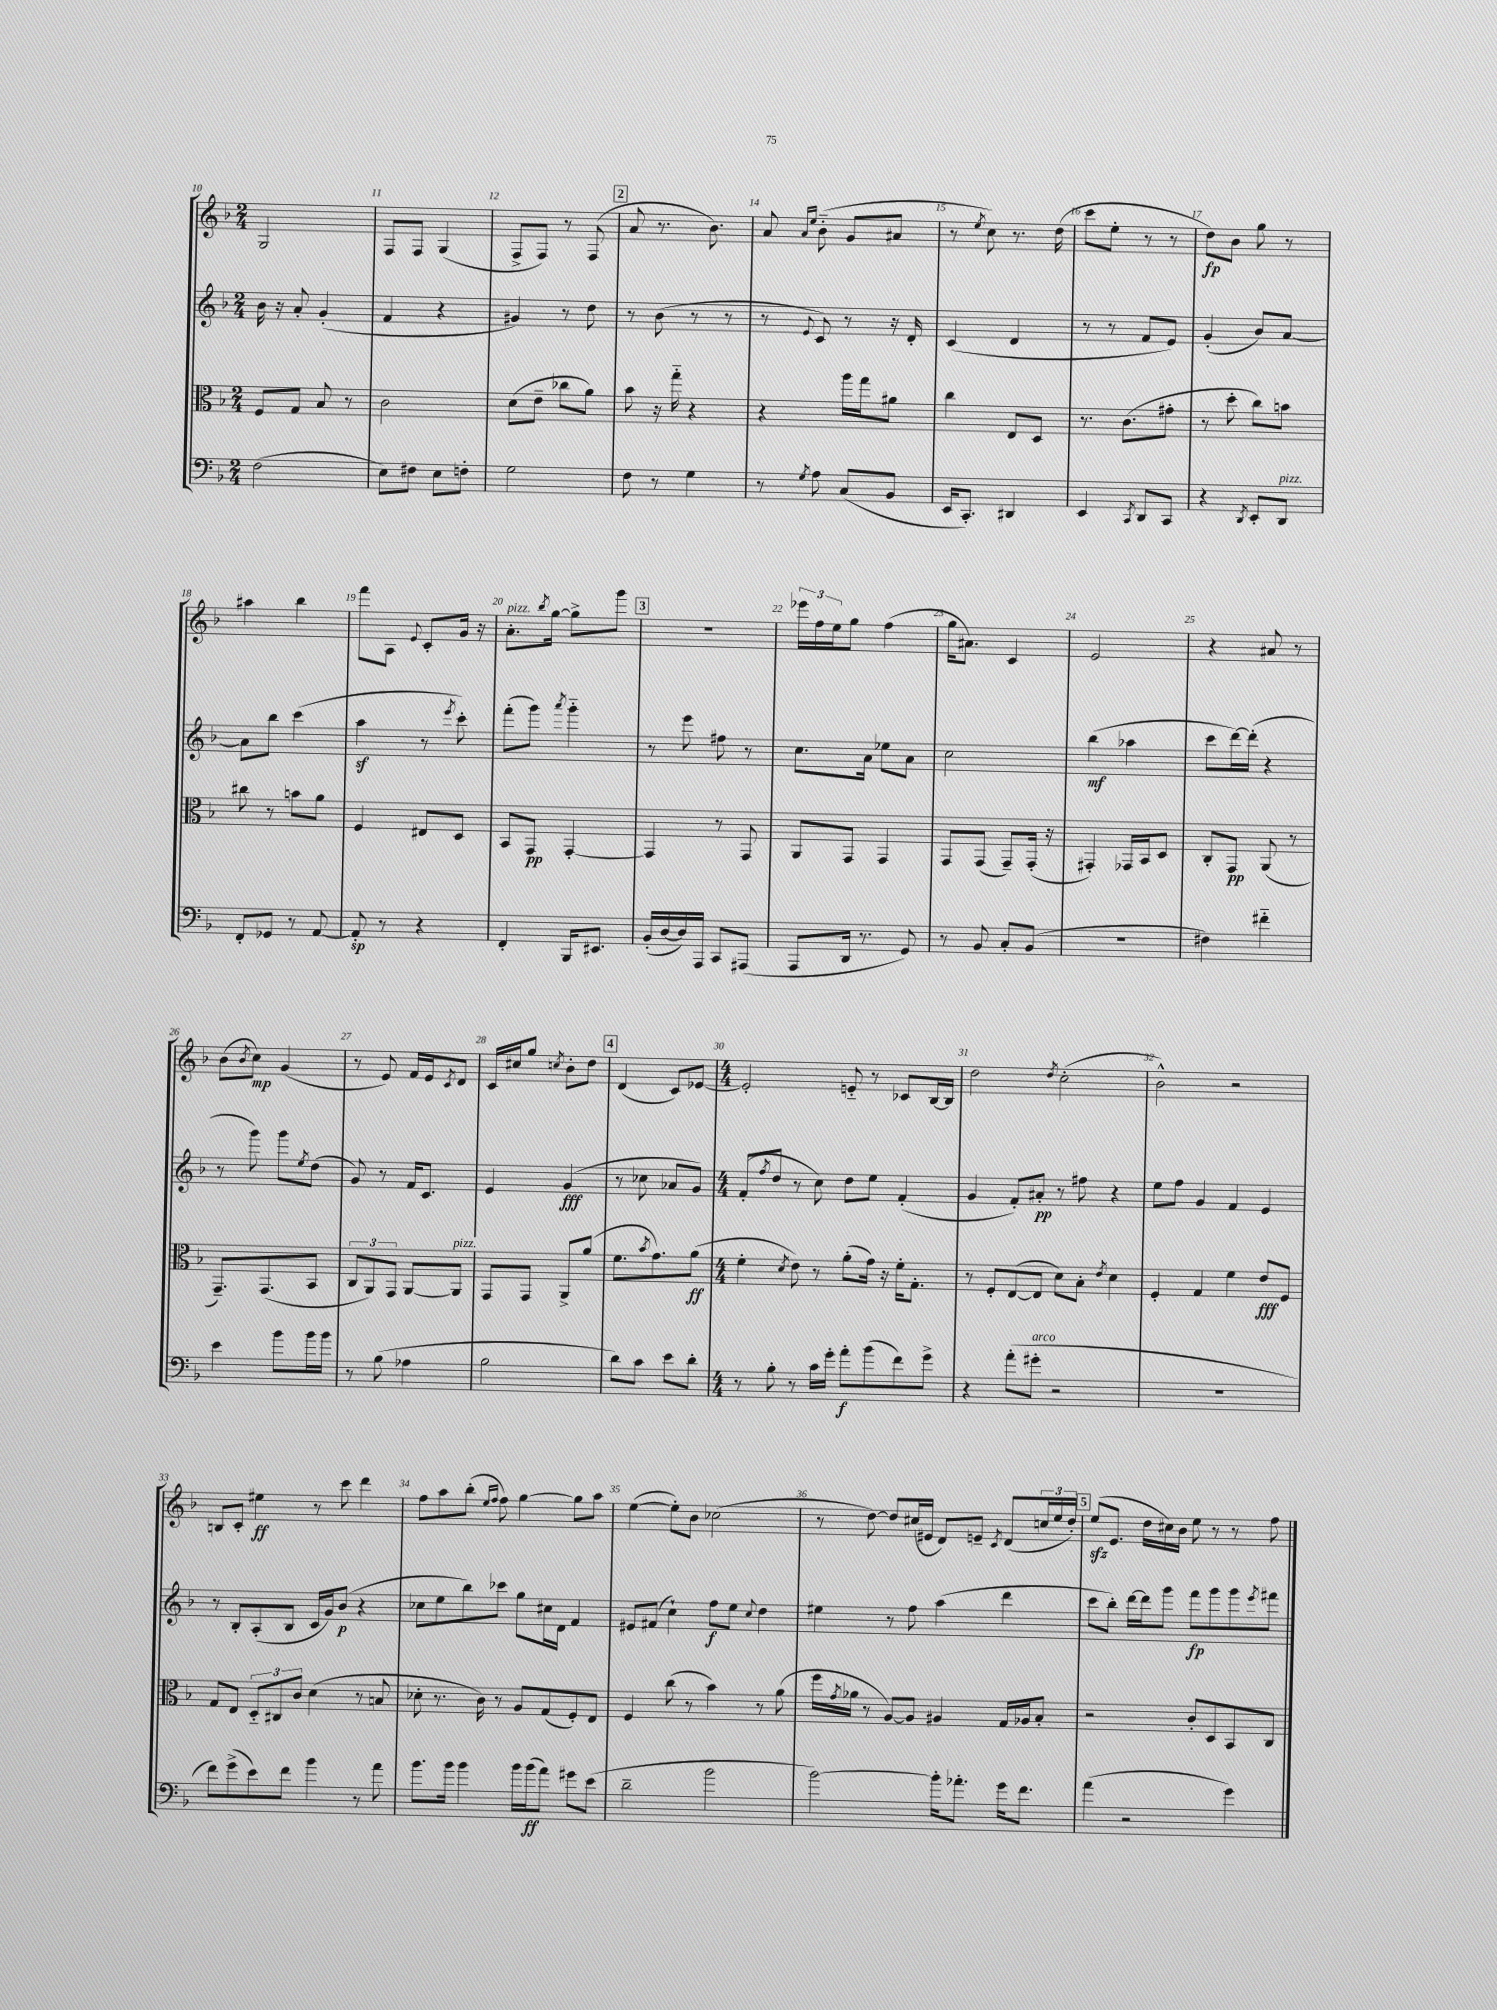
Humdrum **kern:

**kern	**kern	**kern	**kern
*staff4	*staff3	*staff2	*staff1
*clefF4	*clefC3	*clefG2	*clefG2
*k[b-]	*k[b-]	*k[b-]	*k[b-]
*M2/4	*M2/4	*M2/4	*M2/4
(2F	8F	16b-	2G
.	.	16r	.
.	8G	8a'	.
.	8B-	(4g'	.
.	8r	.	.
=	=	=	=
8E)	2c	4f	8F
8F#	.	.	8F
8E	.	4r	(4G
8F'	.	.	.
=	=	=	=
2G	(8d	4g#)	8F^
.	8e~	.	8F)
.	8cc-	8r	8r
.	8a)	8dd	(8F
=	=	=	=
8F	8b-	8r	8a
8r	16r	(8b-	8.r
.	16gg'~	.	.
4G	4r	8r	.
.	.	.	8.b-)
.	.	8r	.
=	=	=	=
8r	4r	8r	8a
.	.	.	16qqa
8qG	.	8qqe	16qqee
8A	.	8c)	(8b-'~
(8C	16aa	8r	8g
.	16gg	.	.
8BB-	8a#	16r	8a#
.	.	16d'	.
=	=	=	=
16EE	4cc	(4c	8r
8.CC')	.	.	.
.	.	.	8qee
.	.	.	8cc)
4DD#	8E	4d	8.r
.	8D	.	.
.	.	.	(16dd
=	=	=	=
4EE	8.r	8r	8ccc
.	.	8r	8ee'
.	(8.c	.	.
8qCC	.	.	.
8DD	.	8f	8r
8CC	8g#'	8e)	8r
=	=	=	=
4r	8r	(4g'	8dd)
.	8dd'	.	8b-
8qDD	.	.	.
8EE'	8cc)	8b-)	8gg
8DD	8b	[8a	8r
=	=	=	=
8FF'	8cc#	8a]	4aa#
8GG-	8r	8bb-	.
8r	8b	(4ccc	4bb-
[8AA	8a	.	.
=	=	=	=
8AA']	4F	4aa	8fff
8r	.	.	8A
.	.	.	8qqe
4r	8E#	8r	8c'
.	.	8qeee	.
.	8D	8ccc')	16g
.	.	.	16r
=	=	=	=
4FF'	8BB-	(8fff'	8.a'
.	8GG	8ggg)	.
.	.	.	8qbb-
.	.	.	[16gg
.	.	8qaaa	.
16BBB-	[4GG'	4ggg'~	8gg^]
8.EE#	.	.	.
.	.	.	8ggg
=	=	=	=
(16BB-'	4GG]	8r	2r
[16D	.	.	.
16D])	.	8eee	.
16AAA	.	.	.
8CC	8r	8ff#	.
(8AAA#	8GG	8r	.
=	=	=	=
8AAA	8AA	8.cc	24eee-
.	.	.	24ff
.	.	.	24ee
16DD	8GG	.	8gg
8.r	.	16a	.
.	4GG	8ee-	(4ff
8GG)	.	8a	.
=	=	=	=
8r	8GG	2cc	16gg
.	.	.	8.a#)
8BB-	(8GG	.	.
8C'	8GG~)	.	4c
(8BB-	(16GG'	.	.
.	16r	.	.
=	=	=	=
2r	4GG#')	(4bb-	2e
.	16GG-	4aa-	.
.	16BB-	.	.
.	8D	.	.
=	=	=	=
4F#)	8C'	8ccc	4r
.	8GG	[16ddd)	.
.	.	(16ddd']	.
4f#'~	(8AA	4r	8a#
.	8r	.	8r
=	=	=	=
4e	8.GG~)	8r	(8b-
.	.	.	8qb-
.	.	8ggg)	8cc)
.	(8.GG	.	.
8b-	.	8ggg	(4g
.	.	8qee	.
16b-	8BB-	(8dd	.
16b-	.	.	.
=	=	=	=
8r	12C	8g)	8r
.	12AA)	.	.
(8B-	.	8r	8e)
.	12GG	.	.
4A-	[8AA	16f	16f
.	.	8.c	16e
.	.	.	8qc
.	8AA]	.	8d
=	=	=	=
2B-	8GG	4e	16c
.	.	.	16cc#
.	8GG	.	8gg
.	.	.	8qcc
.	8AA^	(4g	8b-'
.	(8a	.	8dd
=	=	=	=
8d)	8.f	8r	(4d
8c	.	8cc-	.
.	8qb-	.	.
.	8.g)	.	.
8e	.	8a-	8c)
8d'	(8a	8g)	[8e-
=	=	=	=
*M4/4	*M4/4	*M4/4	*M4/4
8r	4f'	(8f'	2e-']
.	.	8qff	.
8B-'	.	8dd	.
.	8qd	.	.
8r	8e)	8r	.
16c	8r	8cc)	.
16g'	.	.	.
8a'	(8a'	8dd	8e'~
(8b-	16g)	8ee	8r
.	16r	.	.
8f)	16f'	(4f'	8c-
.	8.G'	.	.
8g^	.	.	[16B-
.	.	.	16B-]
=	=	=	=
4r	8r	4g	2dd
.	8F'	.	.
(8a'	([8E	8f')	.
8g#'	8E]	8a#'	.
.	.	.	8qdd
2r	8d)	8r	(2cc'
.	8B-'	8ff#	.
.	8qe	.	.
.	4d	4r	.
=	=	=	=
1r	4F'	8ee	2b-^^)
.	.	8ff	.
.	4G	4g	.
.	4f	4f	2r
.	8e	4e	.
.	8F	.	.
=	=	=	=
8f)	8G	8r	8B
(8g^	8E	8B-'	8c'
8e)	12D'~	(8A'	4ee#
.	12C#	.	.
8f	.	8B-	.
.	12c	.	.
4b-	(4d	16c	8r
.	.	16g)	.
.	.	(8b-	8ccc
8r	8r	4r	4ddd
8a	8B	.	.
=	=	=	=
8.b-	8d-'	8cc-	8ff
.	8.r	8ee	8aa
16b-	.	.	.
4b-	.	8bb-)	(8bb-'
.	16c)	.	.
.	.	.	16qqee
.	.	.	16qqff
.	8r	8ccc-	8ff)
16b-	8A	8gg	[4gg
(16b-	.	.	.
8a)	(8G	16cc#	.
.	.	16d	.
8g#	8F')	4f	8gg]
(8e	8E	.	8aa
=	=	=	=
2d~	4F	8e#	([4ee
.	.	(8f#	.
.	(8cc	4cc`)	8ee'])
.	8r	.	8b-
2b-	4b-)	8ff	(2cc-
.	.	8ee	.
.	.	8qqcc	.
.	8r	4dd	.
.	(8a	.	.
=	=	=	=
[2b-)	16ff	4ee#	8r
.	8qg	.	.
.	16a-	.	.
.	8r	.	[8dd)
.	[8A)	8r	8dd]
.	8A]	8ff	(16cc#
.	.	.	16e#
16b-']	4A#	(4aa	8d)
8.a-'	.	.	.
.	.	.	8e~
.	.	.	8qc
16g	16G	4ddd	(8d
8.f	16A-	.	.
.	8B-'	.	24cc
.	.	.	24ee
.	.	.	24dd')
=	=	=	=
(4a	2r	8ccc	(8ee
.	.	8bb-')	8.e
2r	.	[16ddd	.
.	.	16ddd]	16dd
.	.	8ggg	16cc#)
.	.	.	16b-
.	8c'	8fff	8ee
.	8D	8ggg	8r
4g)	8BB-	8ggg	8r
.	.	8qeee	.
.	8C	8fff#	8ff
==	==	==	==
*-	*-	*-	*-
